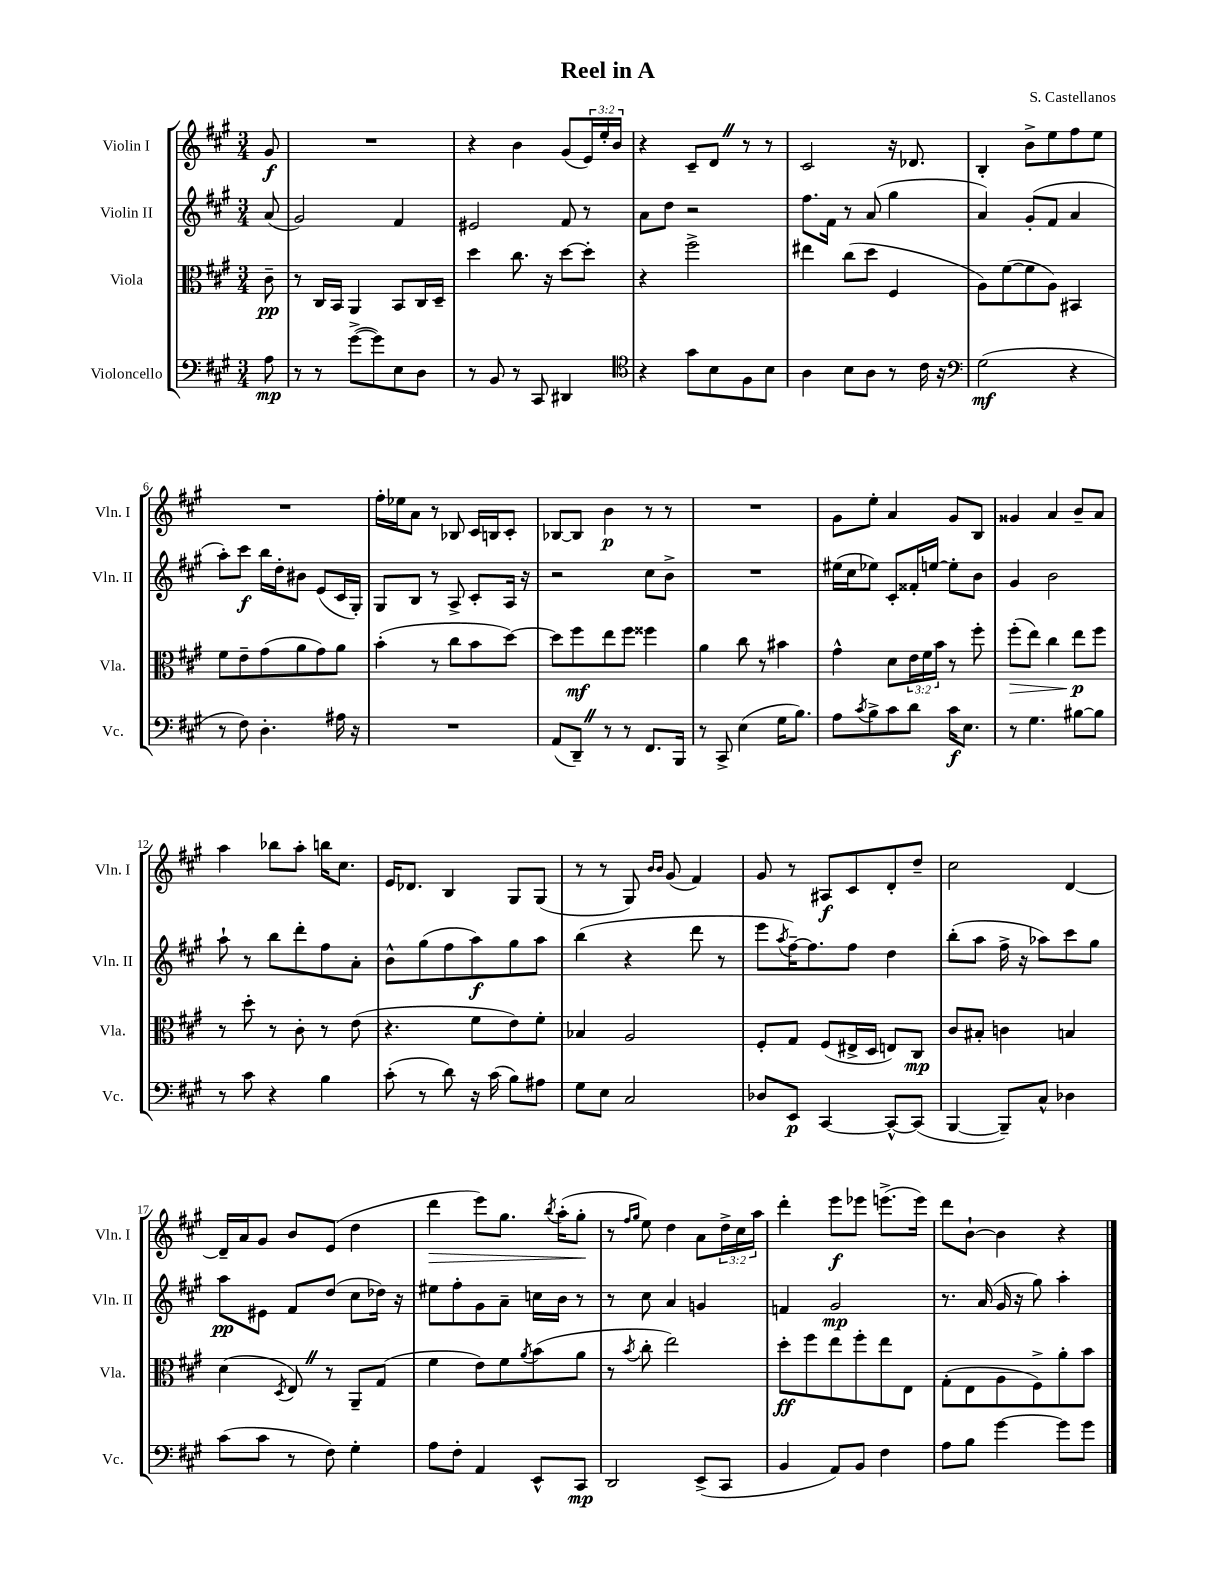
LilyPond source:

\header { title = "Reel in A" composer = "S. Castellanos" }
<<
\new StaffGroup <<
\new Staff = "s0" \with { instrumentName = "Violin I" shortInstrumentName = "Vln. I" } {
    \clef treble \key a \major \numericTimeSignature \time 3/4 \override Staff.TupletNumber.text = #tuplet-number::calc-fraction-text \partial 8
    gis'8\f |
    R2. |
    r4 b'4 gis'8( \tuplet 3/2 { e'16) e''16-. b'16 } |
    r4 cis'8-- d'8 \once \override BreathingSign.text = \markup { \musicglyph "scripts.caesura.straight" } \breathe r8 r8 |
    cis'2 r16 des'8. |
    b4-. b'8-> e''8 fis''8 e''8 |
    R2. |
    fis''16-. ees''16 a'8 r8 bes8 cis'16 b16 cis'8-. |
    bes8~ bes8 b'4\p r8 r8 |
    R2. |
    gis'8 e''8-. a'4 gis'8 b8 |
    gisis'4 a'4 b'8-- a'8 |
    a''4 bes''8 a''8-. b''16 cis''8. |
    e'16 des'8. b4 gis8 gis8( |
    r8 r8 gis8) \grace { b'16 b'16 } gis'8( fis'4) |
    gis'8 r8 ais8\f cis'8 d'8-. d''8-- |
    cis''2 d'4~ |
    d'16-- a'16 gis'8 b'8 e'8( d''4 |
    d'''4\> e'''8) gis''8. \acciaccatura { b''8 } a''16-.( gis''8-.\! |
    r8 \grace { fis''16 gis''16 } e''8) d''4 a'8 \tuplet 3/2 { d''16-> cis''16 a''16 } |
    d'''4-. e'''8\f ees'''8 e'''8.->( e'''16) |
    d'''8 b'8~-! b'4 r4 \bar "|." |
}
\new Staff = "s1" \with { instrumentName = "Violin II" shortInstrumentName = "Vln. II" } {
    \clef treble \key a \major \numericTimeSignature \time 3/4 \partial 8
    a'8( |
    gis'2) fis'4 |
    eis'2 fis'8 r8 |
    a'8 d''8 r2 |
    fis''8. fis'16 r8 a'8( gis''4 |
    a'4) gis'8-.( fis'8 a'4 |
    a''8-.) cis'''8\f b''16 d''16-. bis'8 e'8( cis'16 gis16-.) |
    gis8 b8 r8 a8-> cis'8-. a16 r16 |
    r2 cis''8 b'8-> |
    R2. |
    eis''16( cis''16 ees''8) cis'8-. fisis'16-. e''16~ e''8-. b'8 |
    gis'4 b'2 |
    a''8-! r8 b''8 d'''8-. fis''8 a'8-. |
    b'8-^ gis''8( fis''8 a''8\f) gis''8 a''8 |
    b''4( r4 d'''8 r8 |
    e'''8 \acciaccatura { a''8 } fis''16~--) fis''8. fis''8 d''4 |
    b''8-.( a''8 fis''16-> r16 aes''8) cis'''8 gis''8 |
    a''8\pp eis'8 fis'8 d''8( cis''8 des''16) r16 |
    eis''8 fis''8-. gis'8 a'8-- c''16 b'16 r8 |
    r8 cis''8 a'4 g'4 |
    f'4 gis'2\mp |
    r8. a'16( gis'16 r16 gis''8) a''4-. \bar "|." |
}
\new Staff = "s2" \with { instrumentName = "Viola" shortInstrumentName = "Vla." } {
    \clef alto \key a \major \numericTimeSignature \time 3/4 \override Staff.TupletNumber.text = #tuplet-number::calc-fraction-text \partial 8
    cis'8--\pp |
    r8 cis16 b,16 a,4 b,8 cis16 d16-- |
    d''4 cis''8. r16 d''8~ d''8-. |
    r4 fis''2-> |
    eis''4 cis''8( d''8 fis4 |
    a8) fis'8~( fis'8 a8) bis,4 |
    fis'8 e'8-- gis'8( a'8 gis'8) a'8 |
    b'4-.( r8 cis''8 b'8 d''8~) |
    d''8 fis''8\mf e''8 fis''8 fisis''4 |
    a'4 cis''8 r8 bis'4 |
    gis'4-^ d'8 \tuplet 3/2 { e'16 fis'16 b'16 } r8 fis''8-. |
    fis''8-.\>( e''8) cis''4 e''8\p\! fis''8 |
    r8 d''8-. r8 cis'8-. r8 e'8( |
    r4. fis'8 e'8) fis'8-. |
    bes4 a2 |
    fis8-. gis8 fis8( eis16-> d16 e8) cis8\mp |
    cis'8 bis8-. c'4 b4 |
    d'4( \acciaccatura { d8 } e8) \once \override BreathingSign.text = \markup { \musicglyph "scripts.caesura.straight" } \breathe r8 a,8-- gis8( |
    fis'4 e'8) fis'8 \acciaccatura { a'8 } b'8( a'8 |
    r8 \acciaccatura { b'8 } cis''8-. e''2) |
    d''8-.\ff fis''8 e''8 fis''8-. e''8 e8 |
    gis8-.( e8 a8 fis8->) a'8-. b'8 \bar "|." |
}
\new Staff = "s3" \with { instrumentName = "Violoncello" shortInstrumentName = "Vc." } {
    \clef bass \key a \major \numericTimeSignature \time 3/4 \partial 8
    a8\mp |
    r8 r8 gis'8~->( gis'8) e8 d8 |
    r8 b,8 r8 cis,8 dis,4 |
    \clef tenor r4 gis'8 b8 fis8 b8 |
    a4 b8 a8 r8 cis'16 r16 |
    \clef bass gis2\mf( r4 |
    r8 fis8) d4.-. ais16 r16 |
    R2. |
    a,8( d,8--) \once \override BreathingSign.text = \markup { \musicglyph "scripts.caesura.straight" } \breathe r8 r8 fis,8. b,,16 |
    r8 cis,8-> e4( gis16 b8.) |
    a8 \acciaccatura { cis'8 } b8-> cis'8 d'8 cis'16\f e8. |
    r8 gis4. bis8~ bis8 |
    r8 cis'8 r4 b4 |
    cis'8-.( r8 d'8) r16 cis'16( b8) ais8 |
    gis8 e8 cis2 |
    des8 e,8\p cis,4~ cis,8~-^ cis,8( |
    b,,4~ b,,8--) cis8-^ des4 |
    cis'8( cis'8 r8 fis8) gis4-. |
    a8 fis8-. a,4 e,8-^ cis,8\mp |
    d,2 e,8->( cis,8 |
    b,4 a,8) b,8 fis4 |
    a8 b8 gis'4~ gis'8 gis'8 \bar "|." |
}
>>
>>
